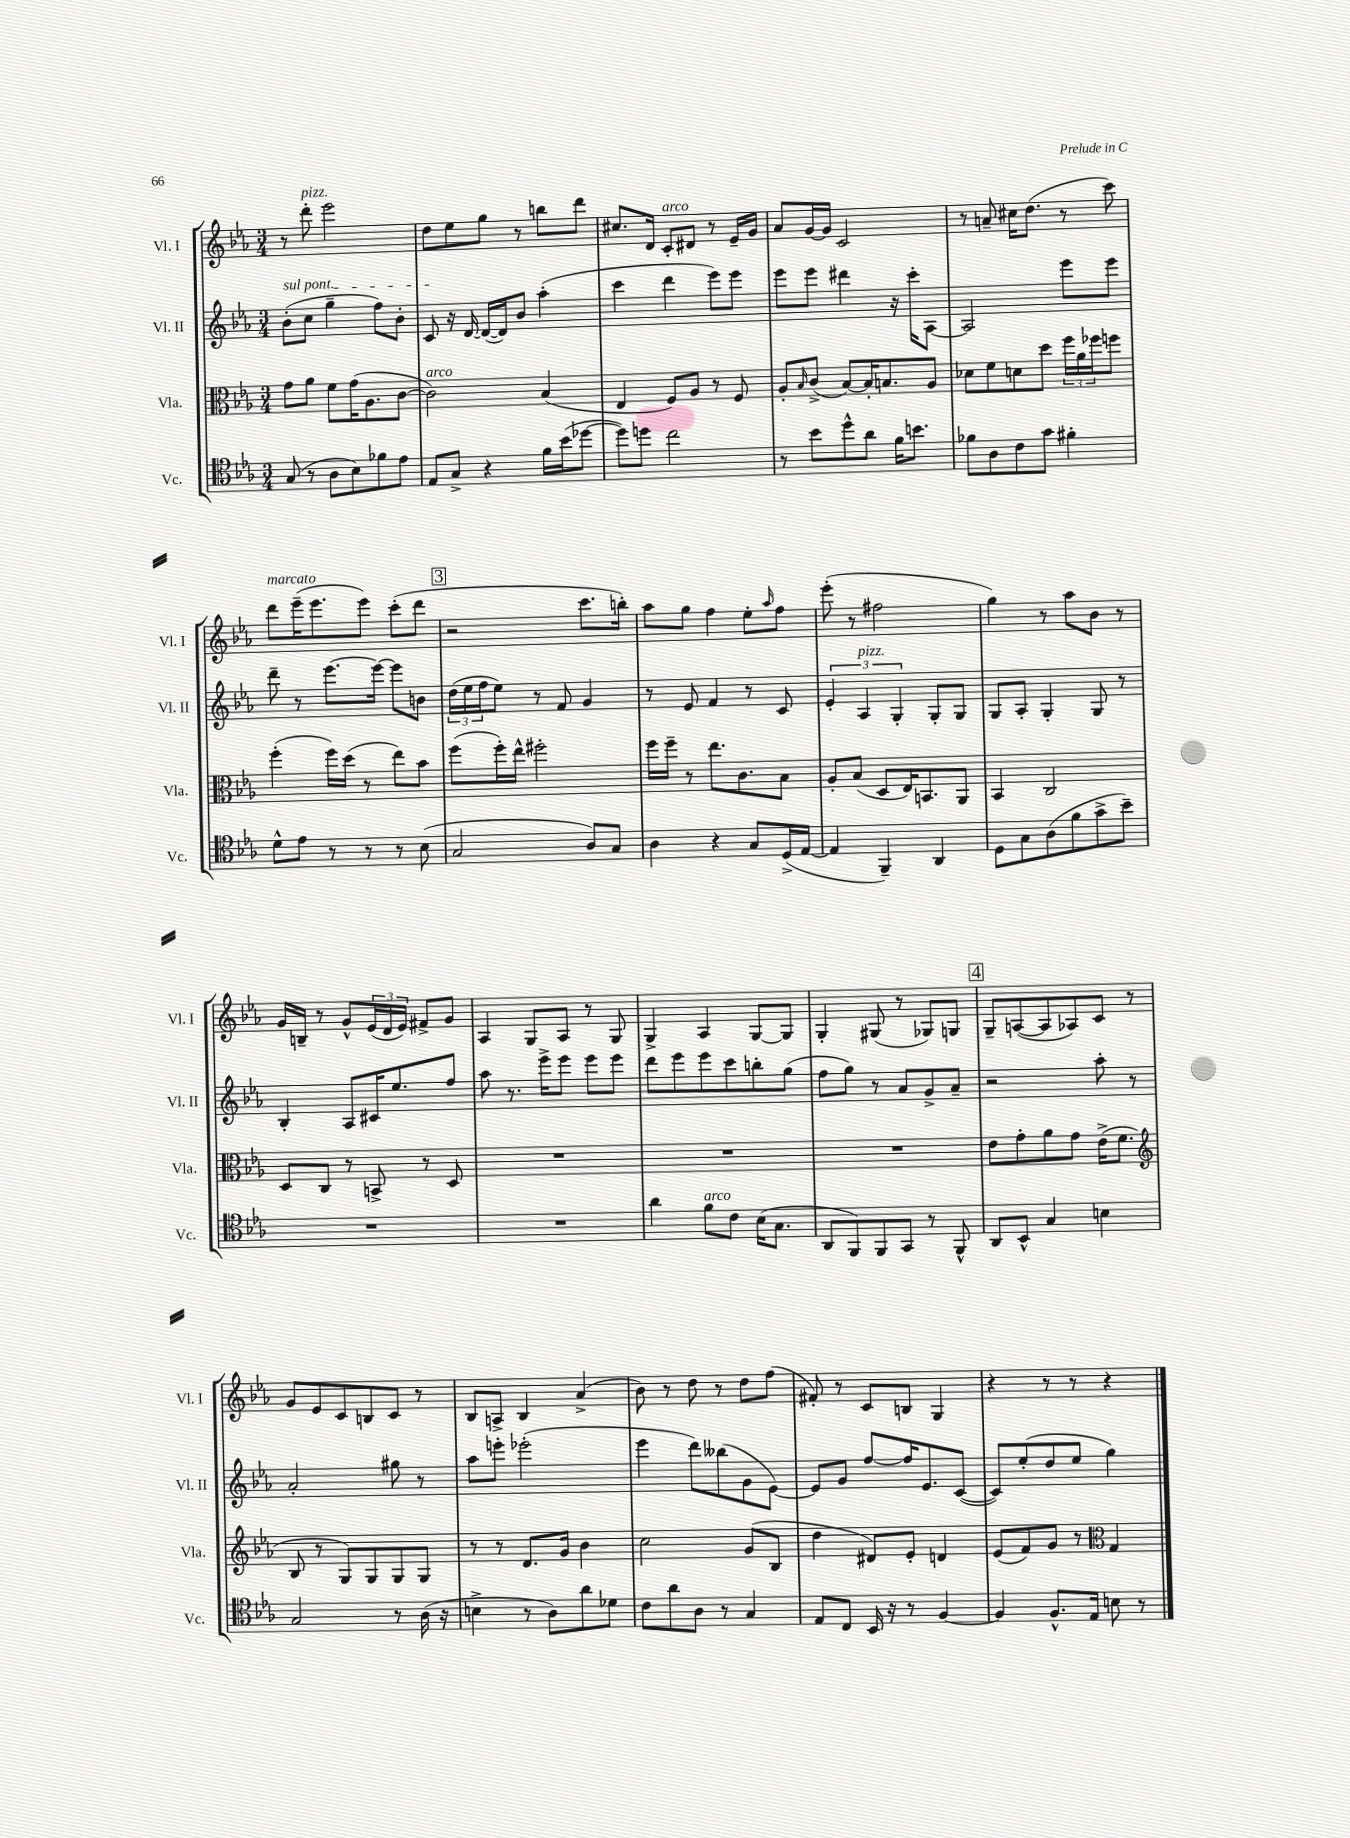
<<
\new StaffGroup <<
\new Staff = "s0" \with { instrumentName = "Vl. I" shortInstrumentName = "Vl. I" } {
    \clef treble \key ees \major \numericTimeSignature \time 3/4
    r8 d'''8-.^\markup { \italic "pizz." } ees'''2 |
    d''8 ees''8 g''8 r8 b''8 d'''8 |
    cis''8. d'16 c'8-.^\markup { \italic "arco" } dis'8 r8 ees'16-- g'16 |
    aes'8 g'16~ g'16 c'2 |
    r8 a'8-- cis''16 d''8.( r8 c'''8) |
    d'''8^\markup { \italic "marcato" } ees'''16--( ees'''8. ees'''8) c'''8-.( d'''8 |
    \mark \markup { \box "3" } r2 c'''8. b''16-.) |
    aes''8 g''8 f''4 ees''8-. \grace { aes''16 } f''8 |
    ees'''8-.( r8 fis''2 |
    g''4) r8 aes''8 bes'8 r8 |
    g'16 b16-- r8 g'8-^ \tuplet 3/2 { ees'16( d'16 ees'16) } fis'8-> g'8 |
    aes4 g8 aes8 r8 g8 |
    g4-> aes4 g8~ g8 |
    g4-. gis8( r8 ges8) g8 |
    \mark \markup { \box "4" } g8-- a8~( a8 aes8) c'8 r8 |
    g'8 ees'8 c'8 b8 c'8 r8 |
    bes8 a8-> bes4 aes'4->( |
    bes'8) r8 d''8 r8 d''8 f''8( |
    fis'8-.) r8 c'8 b8 g4 |
    r4 r8 r8 r4 \bar "|." |
}
\new Staff = "s1" \with { instrumentName = "Vl. II" shortInstrumentName = "Vl. II" } {
    \clef treble \key ees \major \numericTimeSignature \time 3/4
    \once \override TextSpanner.bound-details.left.text = \markup { \italic "sul pont." } bes'8-.\startTextSpan( c''8 g''4-- f''8) bes'8-. |
    c'8\stopTextSpan r16 d'16~ d'16~( d'16) bes'8 aes''4-.( |
    c'''4 d'''4 ees'''8) ees'''8 |
    ees'''8 ees'''8 dis'''4 r16 c'''16-. aes8~ |
    aes2 ees'''8 ees'''8 |
    d'''8-- r8 ees'''8.~ ees'''16~ ees'''8 b'8 |
    \mark \markup { \box "3" } \tuplet 3/2 { d''16( ees''16 f''16 } ees''8) r8 f'8 g'4 |
    r8 ees'8 f'4 r8 c'8 |
    \tuplet 3/2 { ees'4-. aes4^\markup { \italic "pizz." } g4-. } g8-. g8 |
    g8 aes8-. g4-. g8 r8 |
    bes4-. aes8 cis'16 ees''8. f''8 |
    aes''8 r8. ees'''16-> ees'''8 ees'''8 ees'''8 |
    d'''8 ees'''8 ees'''8 c'''8 b''8-. g''8( |
    f''8 g''8) r8 aes'8 g'8-> aes'8-- |
    \mark \markup { \box "4" } r2 aes''8-. r8 |
    aes'2-. gis''8 r8 |
    aes''8 e'''8-. ees'''2-.( |
    ees'''4 d'''8) beses''8( g'8 ees'8~) |
    ees'8 g'8 f''8~ f''16 ees'8. c'8~( |
    c'8) ees''8-.( d''8 ees''8 g''4) \bar "|." |
}
\new Staff = "s2" \with { instrumentName = "Vla." shortInstrumentName = "Vla." } {
    \clef alto \key ees \major \numericTimeSignature \time 3/4
    g'8 aes'8 f'8 g'16( aes8. c'8~ |
    c'2^\markup { \italic "arco" }) bes4( |
    ees4 f8) aes8 r8 f8 |
    aes8-. \grace { bes16 } c'8->( bes8~) bes16-. b8. aes8 |
    des'8 f'8 d'8 d''8 \tuplet 3/2 { f''16 aes'16 fes''16 } f''8 |
    f''4-.( f''16) d''16( r8 ees''8) bes'8 |
    \mark \markup { \box "3" } f''8( f''16-.) ees''16-^ fis''2-. |
    f''16 f''16-- r8 ees''8. c'8. bes8 |
    aes8-. bes8( d8 ees16) b,8. aes,8 |
    bes,4 c2 |
    d8 c8 r8 b,8-> r8 d8 |
    R2. |
    R2. |
    R2. |
    \mark \markup { \box "4" } ees'8 g'8-. aes'8 g'8 ees'16->( f'8. |
    \clef treble bes8 r8 g8) g8 g8 g8 |
    r8 r8 d'8. g'16 bes'4 |
    c''2 g'8( bes8 |
    d''4 dis'8) ees'8-. d'4 |
    ees'8( f'8) g'8 r8 \clef alto g4 \bar "|." |
}
\new Staff = "s3" \with { instrumentName = "Vc." shortInstrumentName = "Vc." } {
    \clef tenor \key ees \major \numericTimeSignature \time 3/4
    g8( r8 aes8 bes8) fes'8 ees'8 |
    ees8 g8-> r4 f'16 bes'16( des''8~ |
    des''8) d''8 c''2 |
    r8 bes'8 d''8-^ aes'8 f'16 b'8. |
    fes'8 aes8 c'8 g'8 fis'4-. |
    d'8-^ ees'8 r8 r8 r8 bes8( |
    \mark \markup { \box "3" } g2 aes8) g8 |
    aes4 r4 g8 d16->( ees16~ |
    ees4 f,4--) aes,4 |
    d8 g8 aes8( f'8 g'8-> bes'8--) |
    R2. |
    R2. |
    aes'4 f'8^\markup { \italic "arco" } c'8 bes16( g8. |
    aes,8 f,8) f,8 g,8 r8 f,8-^ |
    \mark \markup { \box "4" } aes,8 bes,8-^ g4 b4 |
    g2 r8 aes16( r16 |
    b4-> r8 aes8) aes'8 des'8 |
    c'8 aes'8 aes8 r8 g4 |
    ees8 c8 bes,16 r16 r8 f4~ |
    f4 f8.-^ ees16 b8 r8 \bar "|." |
}
>>
>>
\layout { \context { \Score \remove "Bar_number_engraver" } }
